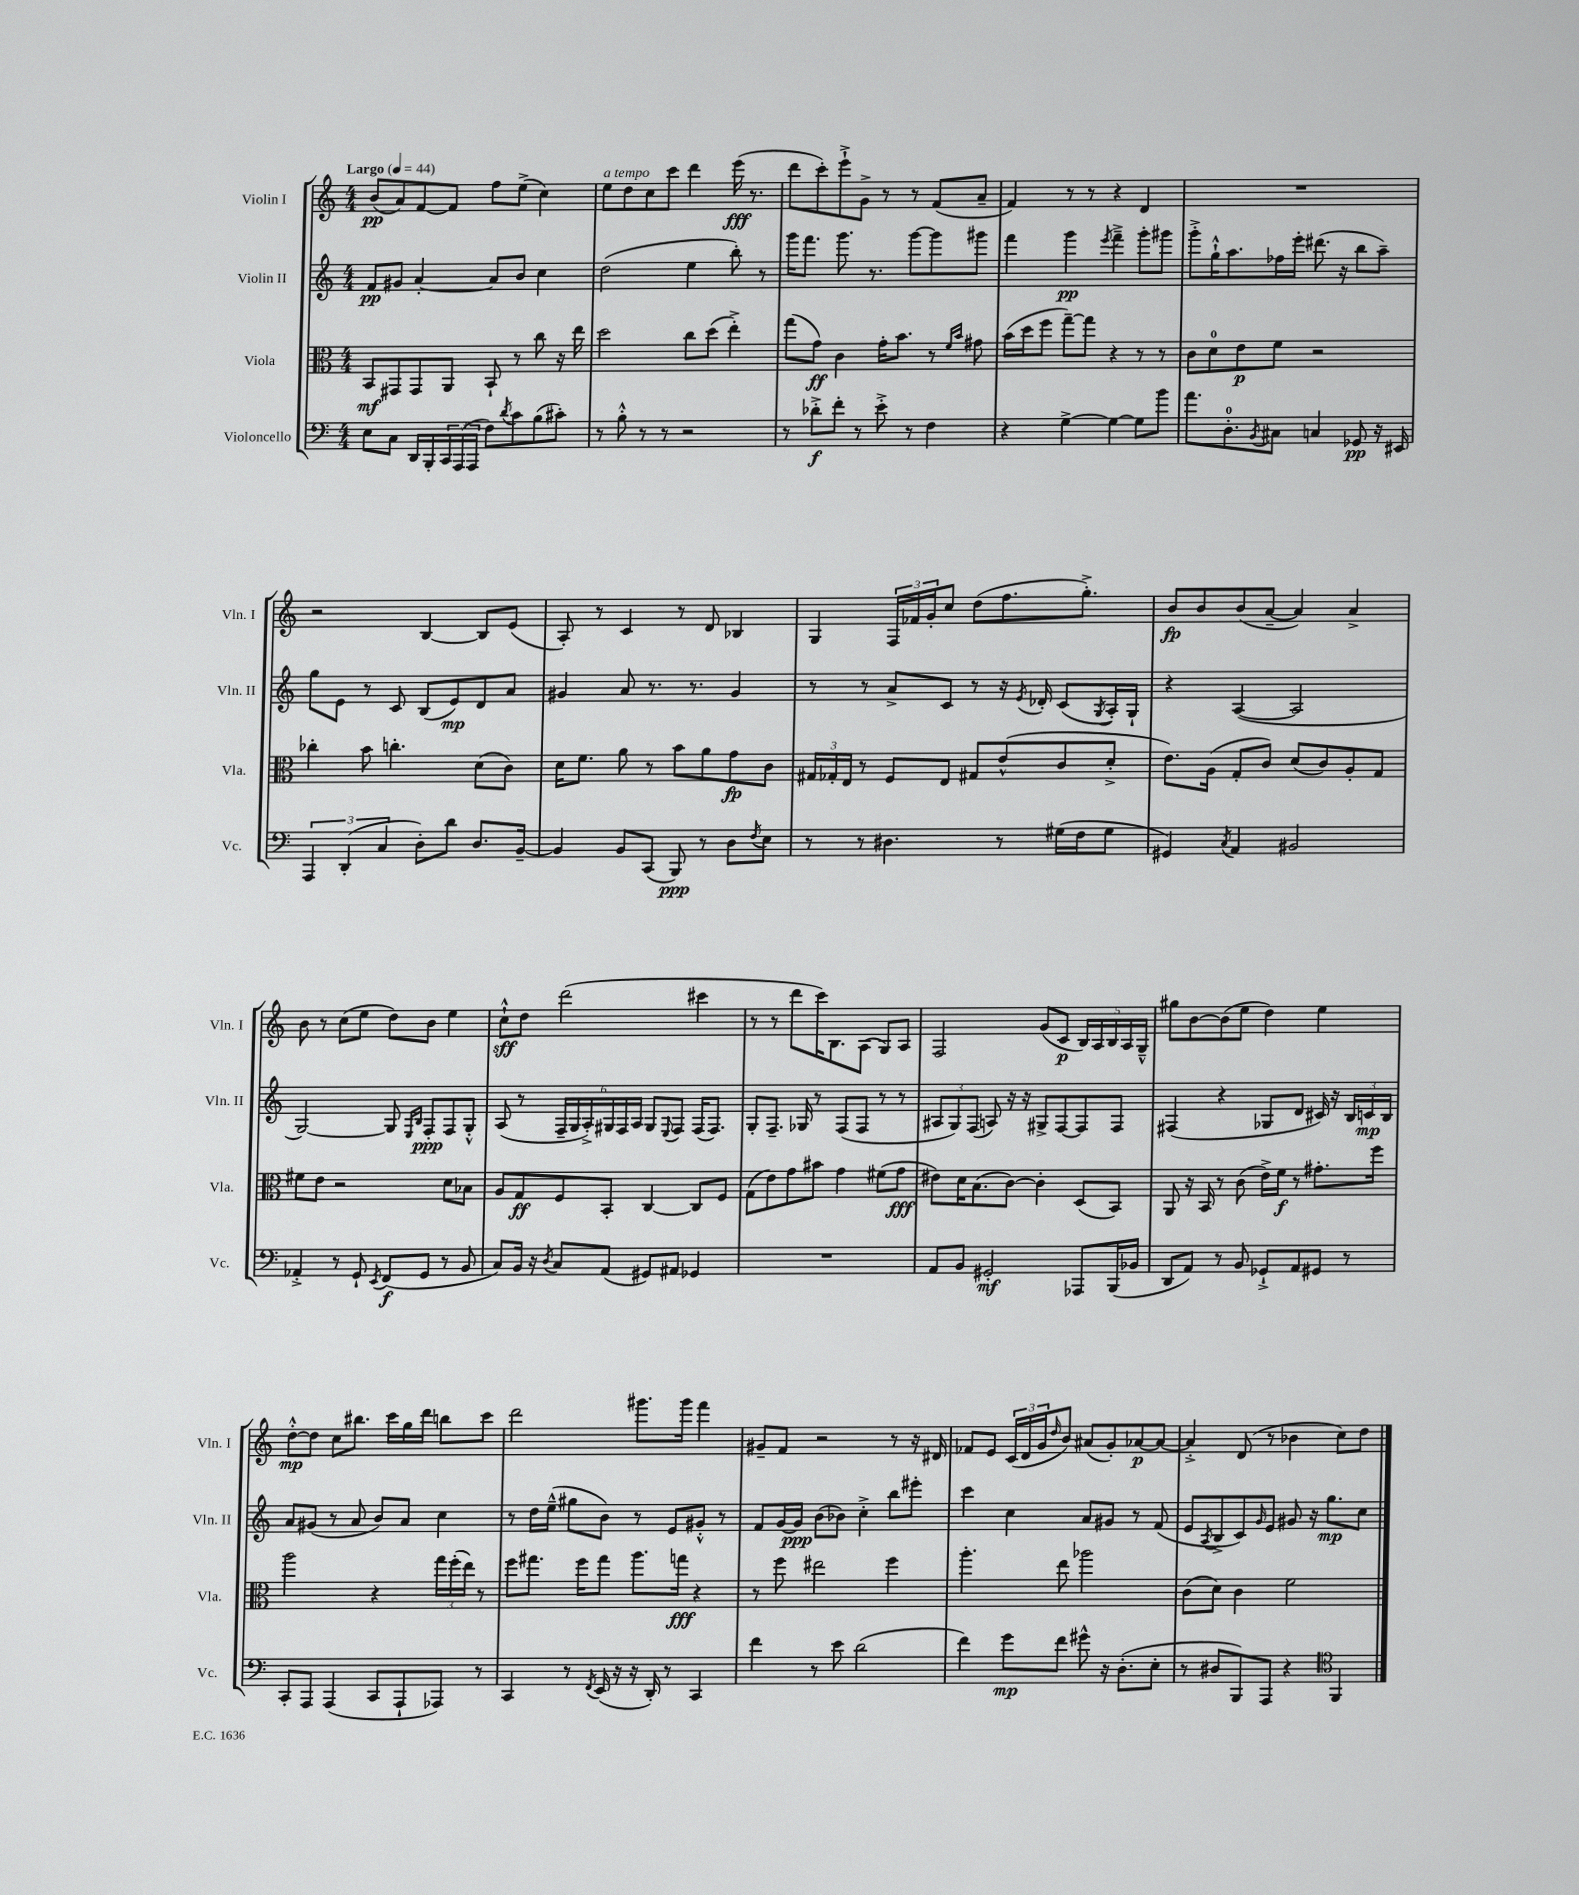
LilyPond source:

<<
\new StaffGroup <<
\new Staff = "s0" \with { instrumentName = "Violin I" shortInstrumentName = "Vln. I" } {
    \clef treble \key c \major \numericTimeSignature \time 4/4 \tempo "Largo" 4 = 44
    b'8\pp( a'8) f'8~ f'8 f''8 e''8->( c''4) |
    e''8^\markup { \italic "a tempo" } d''8 c''8 c'''8 d'''4 e'''16\fff( r8. |
    d'''8 c'''8-.) e'''8-!-> g'8-> r8 r8 f'8( a'8-- |
    f'4) r8 r8 r4 d'4 |
    R1 |
    r2 b4~ b8 e'8( |
    a8-.) r8 c'4 r8 d'8 bes4 |
    g4 \tuplet 3/2 { f16 fes'16 g'16-. } c''8 d''8( f''8. g''8.-.->) |
    b'8\fp b'8 b'8( a'8~-- a'4) a'4-> |
    b'8 r8 c''8( e''8 d''8) b'8 e''4 |
    c''8-!-^\sff d''8 d'''2( cis'''4 |
    r8 r8 d'''8 c'''16) b8. a8( g8) a8 |
    f2 g'8( c'8\p \tuplet 5/4 { b16) a16 b16 a16 g16---^ } |
    gis''8 b'8~ b'8( e''8 d''4) e''4 |
    d''8~-.-^\mp d''8 c''8 bis''8. c'''16 g''16 d'''16 b''8 c'''8 |
    d'''2 gis'''8. gis'''16 f'''4 |
    gis'8-- f'8 r2 r8 r16 dis'16 |
    fes'8 e'8 \tuplet 3/2 { c'16( d'16 g'16 } \grace { d''16 } b'8) ais'8( g'8-.) aes'8~\p aes'8~ |
    aes'4-.-> d'8( r8 bes'4 c''8) d''8 \bar "|." |
}
\new Staff = "s1" \with { instrumentName = "Violin II" shortInstrumentName = "Vln. II" } {
    \clef treble \key c \major \numericTimeSignature \time 4/4
    f'8\pp gis'8 a'4~-. a'8 b'8 c''4 |
    d''2( e''4 b''8-.) r8 |
    g'''16 f'''8. g'''8. r8. g'''8~ g'''8 gis'''8 |
    f'''4 g'''4\pp \acciaccatura { e'''8 } f'''4---> g'''8-. gis'''8 |
    g'''8-.-> g''16-!-^ a''8. fes''16 e'''16-. dis'''8.( r16 b''8 a''8--) |
    g''8 e'8 r8 c'8 b8( e'8\mp) d'8 a'8 |
    gis'4 a'8 r8. r8. gis'4 |
    r8 r8 a'8-> c'8 r8 r16 \acciaccatura { e'8 } des'16-. c'8( \acciaccatura { g8 } a16-.) g16-! |
    r4 a4~( a2 |
    g2~) g8 \grace { e16 b16 } f8-.\ppp f8 g8-.-^ |
    a8( r8 \tuplet 6/4 { f16-- g16 a16-.->) gis16 f16 a16 } gis8 \appoggiatura { e8 } f8 f16( f8.) |
    g8-. f8.-- ges16 r8 f8( f8 r8 r8 |
    \tuplet 3/2 { ais8 g8) f8( } a8) r16 r16 gis8-> f8~ f8 f8 |
    fis4( r4 ges8 d'8 cis'16) r16 \tuplet 3/2 { b16 c'16\mp b16 } |
    a'8 gis'8( r8 a'8 b'8) a'8 c''4 |
    r8 d''16 e''16---^( gis''8 b'8) r8 e'8 gis'8-.-^ r8 |
    f'8 g'16~ g'16\ppp b'8( bes'8) c''4-.-> b''8 eis'''8-. |
    c'''4 c''4 a'8 gis'8 r8 f'8( |
    e'8 \acciaccatura { a8 } b8-> c'8) \grace { g'16 } e'8 gis'8 r16 g''8.\mp c''8 \bar "|." |
}
\new Staff = "s2" \with { instrumentName = "Viola" shortInstrumentName = "Vla." } {
    \clef alto \key c \major \numericTimeSignature \time 4/4
    b,8\mf gis,8 gis,8 a,8 b,8-! r8 c''8 r16 e''16 |
    d''2 c''8 d''8( e''4-.->) |
    g''8( g'8\ff) c'4 g'16-. b'8. r8 \grace { f'16 b'16 } gis'8 |
    b'16( d''16 f''8 g''8~--) g''8 r4 r8 r8 |
    c'8 d'8-0 e'8\p f'8 r2 |
    ces''4-. b'8 c''4.-. d'8( c'8) |
    d'16 f'8. a'8 r8 b'8 a'8 g'8\fp c'8 |
    \tuplet 3/2 { gis16 ges16-. e16 } r8 f8 e8 gis8 e'8-^( c'8 d'8-.-> |
    e'8.) a16( g8-. c'8) d'8( c'8) a8-. g8 |
    fis'8 e'8 r2 d'8 bes8 |
    a8 g8\ff f8 b,8-. c4~ c8 f8 |
    g8( e'8) g'8 bis'8 g'4 fis'8( g'8\fff |
    eis'8) d'16 b8.( c'8~) c'4-. d8( b,8) |
    a,8 r16 b,16 r8 c'8( e'16->) f'16\f r8 gis'8.-. f''16 |
    a''2 r4 \tuplet 3/2 { g''16 f''16-.( e''16) } r8 |
    f''8 gis''8. f''16 gis''8 a''8. g''16\fff r4 |
    r8 f''8 eis''2 f''4 |
    a''4.-. e''8 aes''2 |
    c'8( d'8) c'4 f'2 \bar "|." |
}
\new Staff = "s3" \with { instrumentName = "Violoncello" shortInstrumentName = "Vc." } {
    \clef bass \key c \major \numericTimeSignature \time 4/4
    e8 c8 d,16 b,,16-. \tuplet 3/2 { c,16 a,,16( a,,16 } f8) \acciaccatura { d'8 } c'8 b8( cis'8-.) |
    r8 b8-.-^ r8 r8 r2 |
    r8 des'8-.->\f f'8-. r8 e'8-.-> r8 f4 |
    r4 g4~-> g4~ g8 b'8 |
    a'8. d8.-0-. \acciaccatura { b,8 } cis8 c4 ges,8\pp r16 eis,16 |
    \tuplet 3/2 { a,,4 d,4-.( c4 } d8-.) d'8 d8. b,16~-- |
    b,4 b,8 c,8( b,,8\ppp) r8 d8 \acciaccatura { f8 } e8 |
    r8 r8 dis4. r8 gis16( f16 gis8 |
    gis,4) \acciaccatura { c8 } a,4 bis,2 |
    aes,4-.-> r8 g,8-! \acciaccatura { e,8 } f,8\f( g,8 r8 b,8 |
    c8) b,16 r16 \acciaccatura { d8 } c8 a,8( gis,8) ais,8 ges,4 |
    R1 |
    a,8 b,8 gis,2-.\mf aes,,8 b,,16( bes,16 |
    d,8 a,8) r8 b,8 ges,8-!-> a,8 gis,8 r8 |
    c,8-. a,,8 a,,4( c,8 a,,8-! aes,,8) r8 |
    c,4 r8 \acciaccatura { f,8 } e,16( r16 r16 d,16-.) r8 c,4 |
    f'4 r8 e'8 d'2( |
    f'4) g'8\mp f'8 gis'8-^ r16 d8.-.( e8-. |
    r8 dis8 b,,8) a,,8 r4 \clef tenor f,4 \bar "|." |
}
>>
>>
\layout { \context { \Score \remove "Bar_number_engraver" } }
